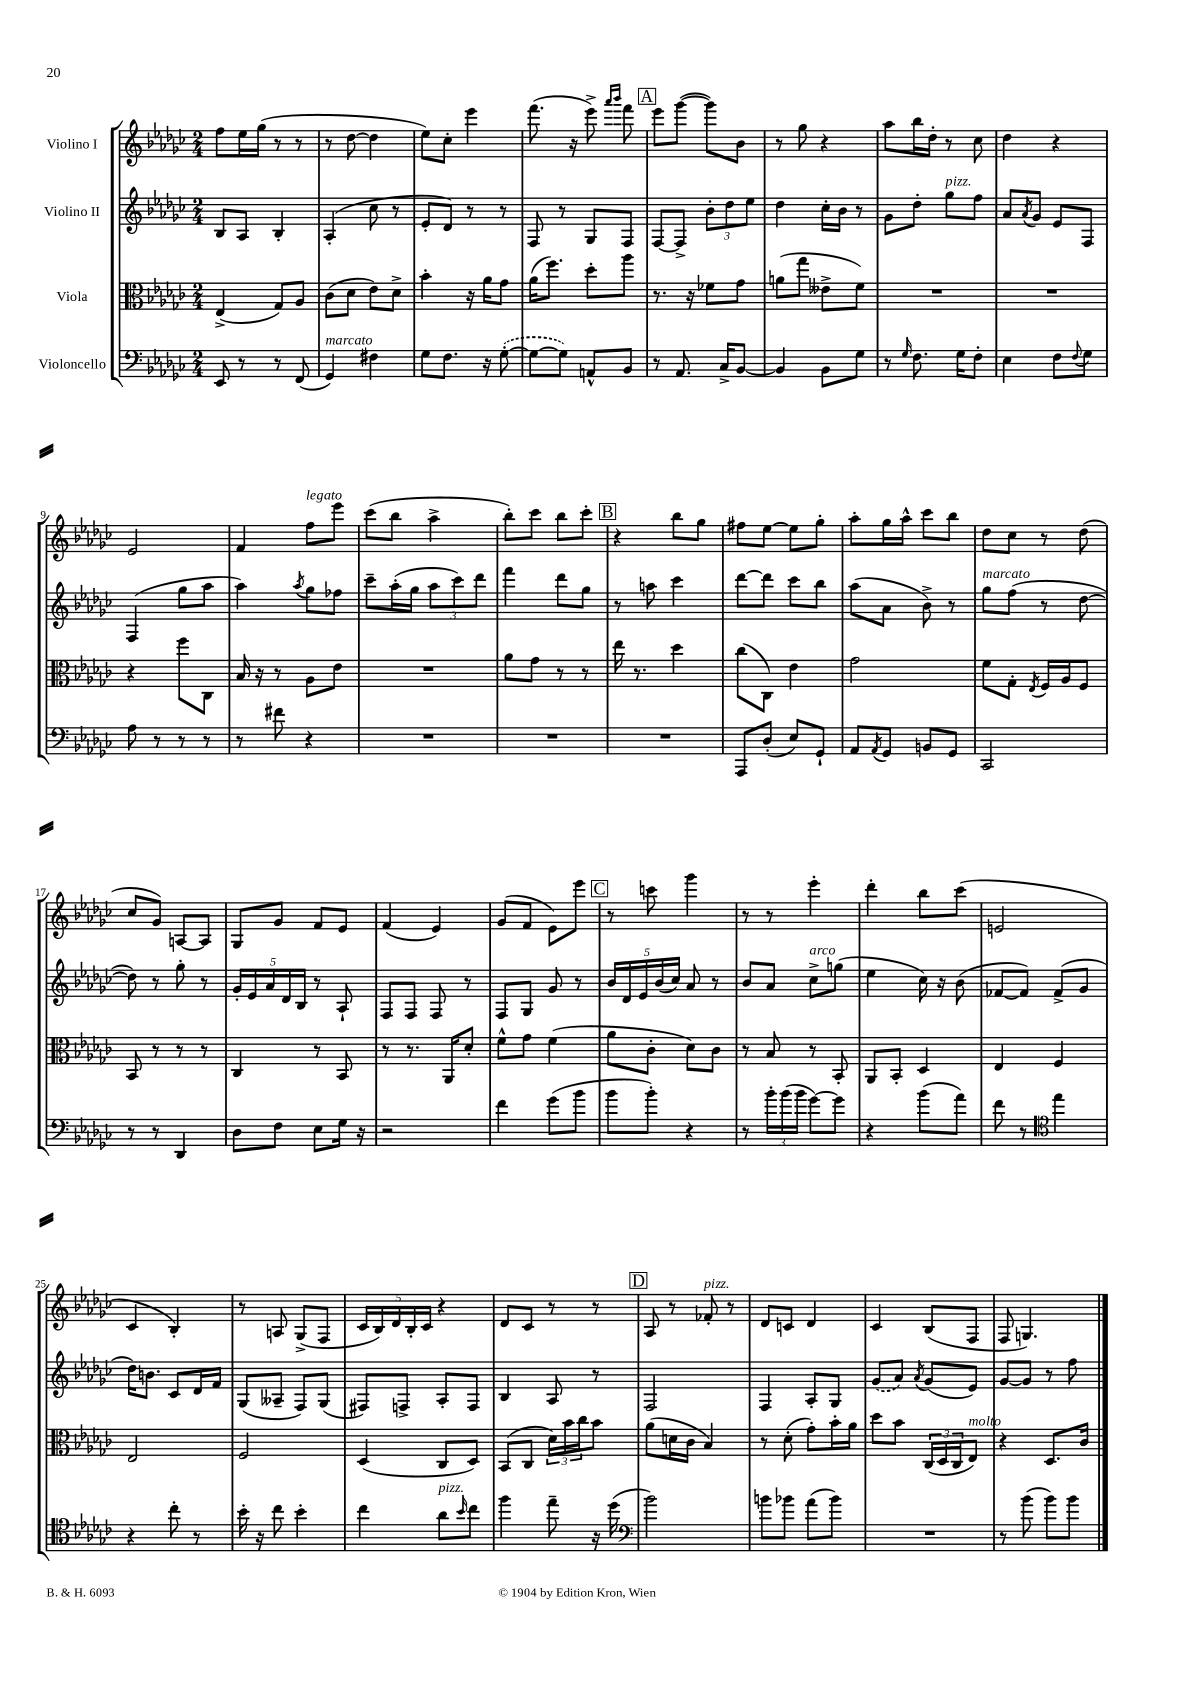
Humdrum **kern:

**kern	**kern	**kern	**kern
*part4	*part3	*part2	*part1
*staff4	*staff3	*staff2	*staff1
*I"Violoncello	*I"Viola	*I"Violino II	*I"Violino I
*clefF4	*clefC3	*clefG2	*clefG2
*k[b-e-a-d-g-c-]	*k[b-e-a-d-g-c-]	*k[b-e-a-d-g-c-]	*k[b-e-a-d-g-c-]
*M2/4	*M2/4	*M2/4	*M2/4
=1	=1	=1	=1
8EE-/	(4E-^/	8B-/L	8ff\L
8r	.	8A-/J	16ee-\L
.	.	.	(16gg-\JJ
8r	8G-/L)	4B-'/	8r
(8FF/	8A-/J	.	8r
=2	=2	=2	=2
!LO:TX:a:i:t=marcato	!	!	!
4GG-/)	(8c-\L	(4A-'/	8r
.	8d-\J	.	[8dd-\
4F#X\	8e-\L)	8cc-\	4dd-\]
.	8d-^\J	8r	.
=3	=3	=3	=3
8G-\L	4b-'\	8e-'/L	8ee-\L)
8.F\J	.	8d-/J)	8cc-'\J
.	16r	8r	4eee-\
16r	16a-\KL	.	.
([8G-'\	8g-\J	8r	.
=4	=4	=4	=4
8G-\L_	(16a-\KL	8F/	(8.fff\
.	8.ff\J)	.	.
8G-\J])	.	8r	.
.	.	.	16r
8AAn^^/L	8dd-'\L	8G-/L	8eee-^\)
.	.	.	16qqaaa-/LL
.	.	.	16qqbbb-/JJ
8BB-/J	8aa-\J	8F/J	8fff\
!!LO:REH:place=s1:t=A
=5	=5	=5	=5
8r	8.r	[8F/L	8eee-\L
8.AA-/	.	8F^/J]	([8ggg-\J
.	16r	.	.
.	8f-X\L	12b-'\L	8ggg-\L])
16C-^/KL	.	.	.
.	.	12dd-\	.
[8BB-/J	8g-\J	.	8b-\J
.	.	12ee-\J	.
=6	=6	=6	=6
4BB-/]	(8an\L	4dd-\	8r
.	8gg-\J	.	8gg-\
8BB-\L	8e--X^\L	16cc-'\LL	4r
.	.	16b-\JJ	.
8G-\J	8f\J)	8r	.
=7	=7	=7	=7
8r	2r	8g-\L	8aa-\L
16qqG-/	.	.	.
8.F\	.	8dd-'\J	16bb-\L
.	.	.	16dd-'\JJ
!	!	!LO:TX:a:i:t=pizz.	!
.	.	8gg-\L	8r
16G-\KL	.	.	.
8F'\J	.	8ff\J	8cc-\
=8	=8	=8	=8
4E-\	2r	8a-/L	4dd-\
.	.	8qa-/	.
.	.	8g-/J	.
8F\L	.	8e-/L	4r
8qqF/	.	.	.
8G-\J	.	8F/J	.
!!LO:LB:g=z
=9	=9	=9	=9
8A-\	4r	(4F/	2e-/
8r	.	.	.
8r	8ff\L	8gg-\L	.
8r	8C-\J	8aa-\J	.
=10	=10	=10	=10
8r	16B-/	4aa-\)	4f/
.	16r	.	.
8f#X\	8r	.	.
.	.	8qaa-/	.
!	!	!	!LO:TX:a:i:t=legato
4r	8A-\L	8gg-\L	8ff\L
.	8e-\J	8ff-X\J	8eee-\J
=11	=11	=11	=11
2r	2r	8ccc-~\L	(8ccc-\L
.	.	(16aa-'\L	8bb-\J
.	.	16gg-\JJ	.
.	.	12aa-\L	4aa-^\
.	.	12ccc-\)	.
.	.	12ddd-\J	.
=12	=12	=12	=12
2r	8a-\L	4fff\	8bb-'\L)
.	8g-\J	.	8ccc-\J
.	8r	8ddd-\L	8bb-\L
.	8r	8gg-\J	8ccc-'\J
!!LO:REH:place=s1:t=B
=13	=13	=13	=13
2r	16ee-\	8r	4r
.	8.r	.	.
.	.	8aan\	.
.	4dd-\	4ccc-\	8bb-\L
.	.	.	8gg-\J
=14	=14	=14	=14
8AAA-/L	(8cc-\L	[8ddd-\L	8ff#X\L
(8D-'/J	8C-\J)	8ddd-\J]	[8ee-\J
8E-/L)	4e-\	8ccc-\L	8ee-\L]
8GG-`/J	.	8bb-\J	8gg-'\J
=15	=15	=15	=15
8AA-/L	2g-\	(8aa-\L	8aa-'\L
8qAA-/	.	.	.
8GG-/J	.	8a-\J	16gg-\L
.	.	.	16aa-^^\JJ
8BBn/L	.	8b-^\)	8ccc-\L
8GG-/J	.	8r	8bb-\J
=16	=16	=16	=16
!	!	!LO:TX:a:i:t=marcato	!
2CC-/	8f\L	8gg-\L	8dd-\L
.	8G-'\J	(8ff\J	8cc-\J
.	8qE-/	.	.
.	16F/LL	8r	8r
.	16A-/J	.	.
.	8F/J	[8dd-\	(8dd-\
!!LO:LB:g=z
=17	=17	=17	=17
8r	8BB-/	8dd-\])	8cc-/L
8r	8r	8r	8g-/J)
4DD-/	8r	8gg-'\	[8An/L
.	8r	8r	8A/J]
=18	=18	=18	=18
8D-\L	4C-/	20g-'/LL	8G-/L
.	.	20e-/	.
.	.	20a-/	.
8F\J	.	.	8g-/J
.	.	20d-/	.
.	.	20B-/JJ	.
8E-\L	8r	8r	8f/L
16G-\Jk	8BB-/	8A-`/	8e-/J
16r	.	.	.
=19	=19	=19	=19
2r	8r	8F/L	(4f/
.	8.r	8F/J	.
.	.	8F/	4e-/)
.	16AA-/KL	.	.
.	8d-'/J	8r	.
=20	=20	=20	=20
4f\	8f^^\L	8F/L	(8g-/L
.	8g-\J	8G-/J	8f/J
(8g-\L	(4f\	8g-/	8e-\L)
8b-\J	.	8r	8eee-\J
!!LO:REH:place=s1:t=C
=21	=21	=21	=21
8b-\L	8a-\L	20b-/LL	8r
.	.	20d-/	.
.	.	20e-/	.
8b-'\J)	8c-'\J	.	8cccn\
.	.	(20b-/	.
.	.	20cc-/JJ)	.
4r	8d-\L)	8a-/	4ggg-\
.	8c-\J	8r	.
=22	=22	=22	=22
8r	8r	8b-/L	8r
24b-'\LL	8B-/	8a-/J	8r
(24b-\	.	.	.
24b-\JJ	.	.	.
!	!	!LO:TX:a:i:t=arco	!
[8g-\L)	8r	8cc-^\L	4eee-'\
8g-\J]	8BB-'/	(8ggn\J	.
=23	=23	=23	=23
4r	8AA-/L	4ee-\	4ddd-'\
.	8BB-'/J	.	.
(8b-\L	4D-/	16cc-\)	8bb-\L
.	.	16r	.
8a-\J)	.	(8b-\	(8ccc-\J
=24	=24	=24	=24
8f\	4E-/	[8f-X/L	2en/
8r	.	8f-/J])	.
*clefC4	*	*	*
4ee-\	4F/	(8f-^/L	.
.	.	8g-/J	.
!!LO:LB:g=z
=25	=25	=25	=25
4r	2E-/	16dd-\KL)	4c-/
.	.	8.bn\J	.
8cc-'\	.	8c-/L	4B-'/)
8r	.	16d-/L	.
.	.	16f/JJ	.
=26	=26	=26	=26
16b-'\	2F/	(8G-/L	8r
16r	.	.	.
8cc-\	.	8A--X~/J	8An/
4b-'\	.	8F/L)	(8G-^/L
.	.	(8G-/J	8F/J
=27	=27	=27	=27
4cc-\	(4D-/	8F#X/L)	20c-/LL
.	.	.	20B-/)
.	.	.	20d-/
.	.	8Fn^/J	.
.	.	.	20B-'/
.	.	.	20c-/JJ
!LO:TX:a:i:t=pizz.	!	!	!
8a-\L	8C-/L	8A-'/L	4r
16qqb-/	.	.	.
8cc-\J	8D-/J)	8F/J	.
=28	=28	=28	=28
4ff\	(8BB-/L	4B-/	8d-/L
.	8C-/J	.	8c-/J
8ee-~\	24d-\LL)	8A-/	8r
.	24b-\	.	.
.	24cc-\J	.	.
16r	8b-\J	8r	8r
(16dd-\	.	.	.
!!LO:REH:place=s1:t=D
=29	=29	=29	=29
*clefF4	*	*	*
2b-\)	(8a-\L	2F/	8A-/
.	16dn\L	.	8r
.	16c-\JJ	.	.
!	!	!	!LO:TX:a:i:t=pizz.
.	4B-/)	.	8f-X'/
.	.	.	8r
=30	=30	=30	=30
8bn\L	8r	4F/	8d-/L
8b-X\J	(8d-'\	.	8cn/J
(8a-\L	8g-'\L)	8A-'/L	4d-/
8b-\J)	16b-'\L	8G-/J	.
.	16a-\JJ	.	.
=31	=31	=31	=31
2r	8dd-\L	(8g-/L	4c-/
.	8b-\J	8a-/J)	.
.	.	8qa-/	.
.	(24C-/LL	(8g-/L	(8B-/L
.	24D-/	.	.
.	24C-/J	.	.
!	!LO:TX:a:i:t=molto	!	!
.	8E-/J)	8e-/J)	8F/J
=32	=32	=32	=32
8r	4r	[8g-/L	8F/
(8b-\	.	8g-/J]	4.Gn/)
8b-\L)	8.D-/L	8r	.
8b-\J	.	8ff\	.
.	16c-/Jk	.	.
==	==	==	==
*-	*-	*-	*-
